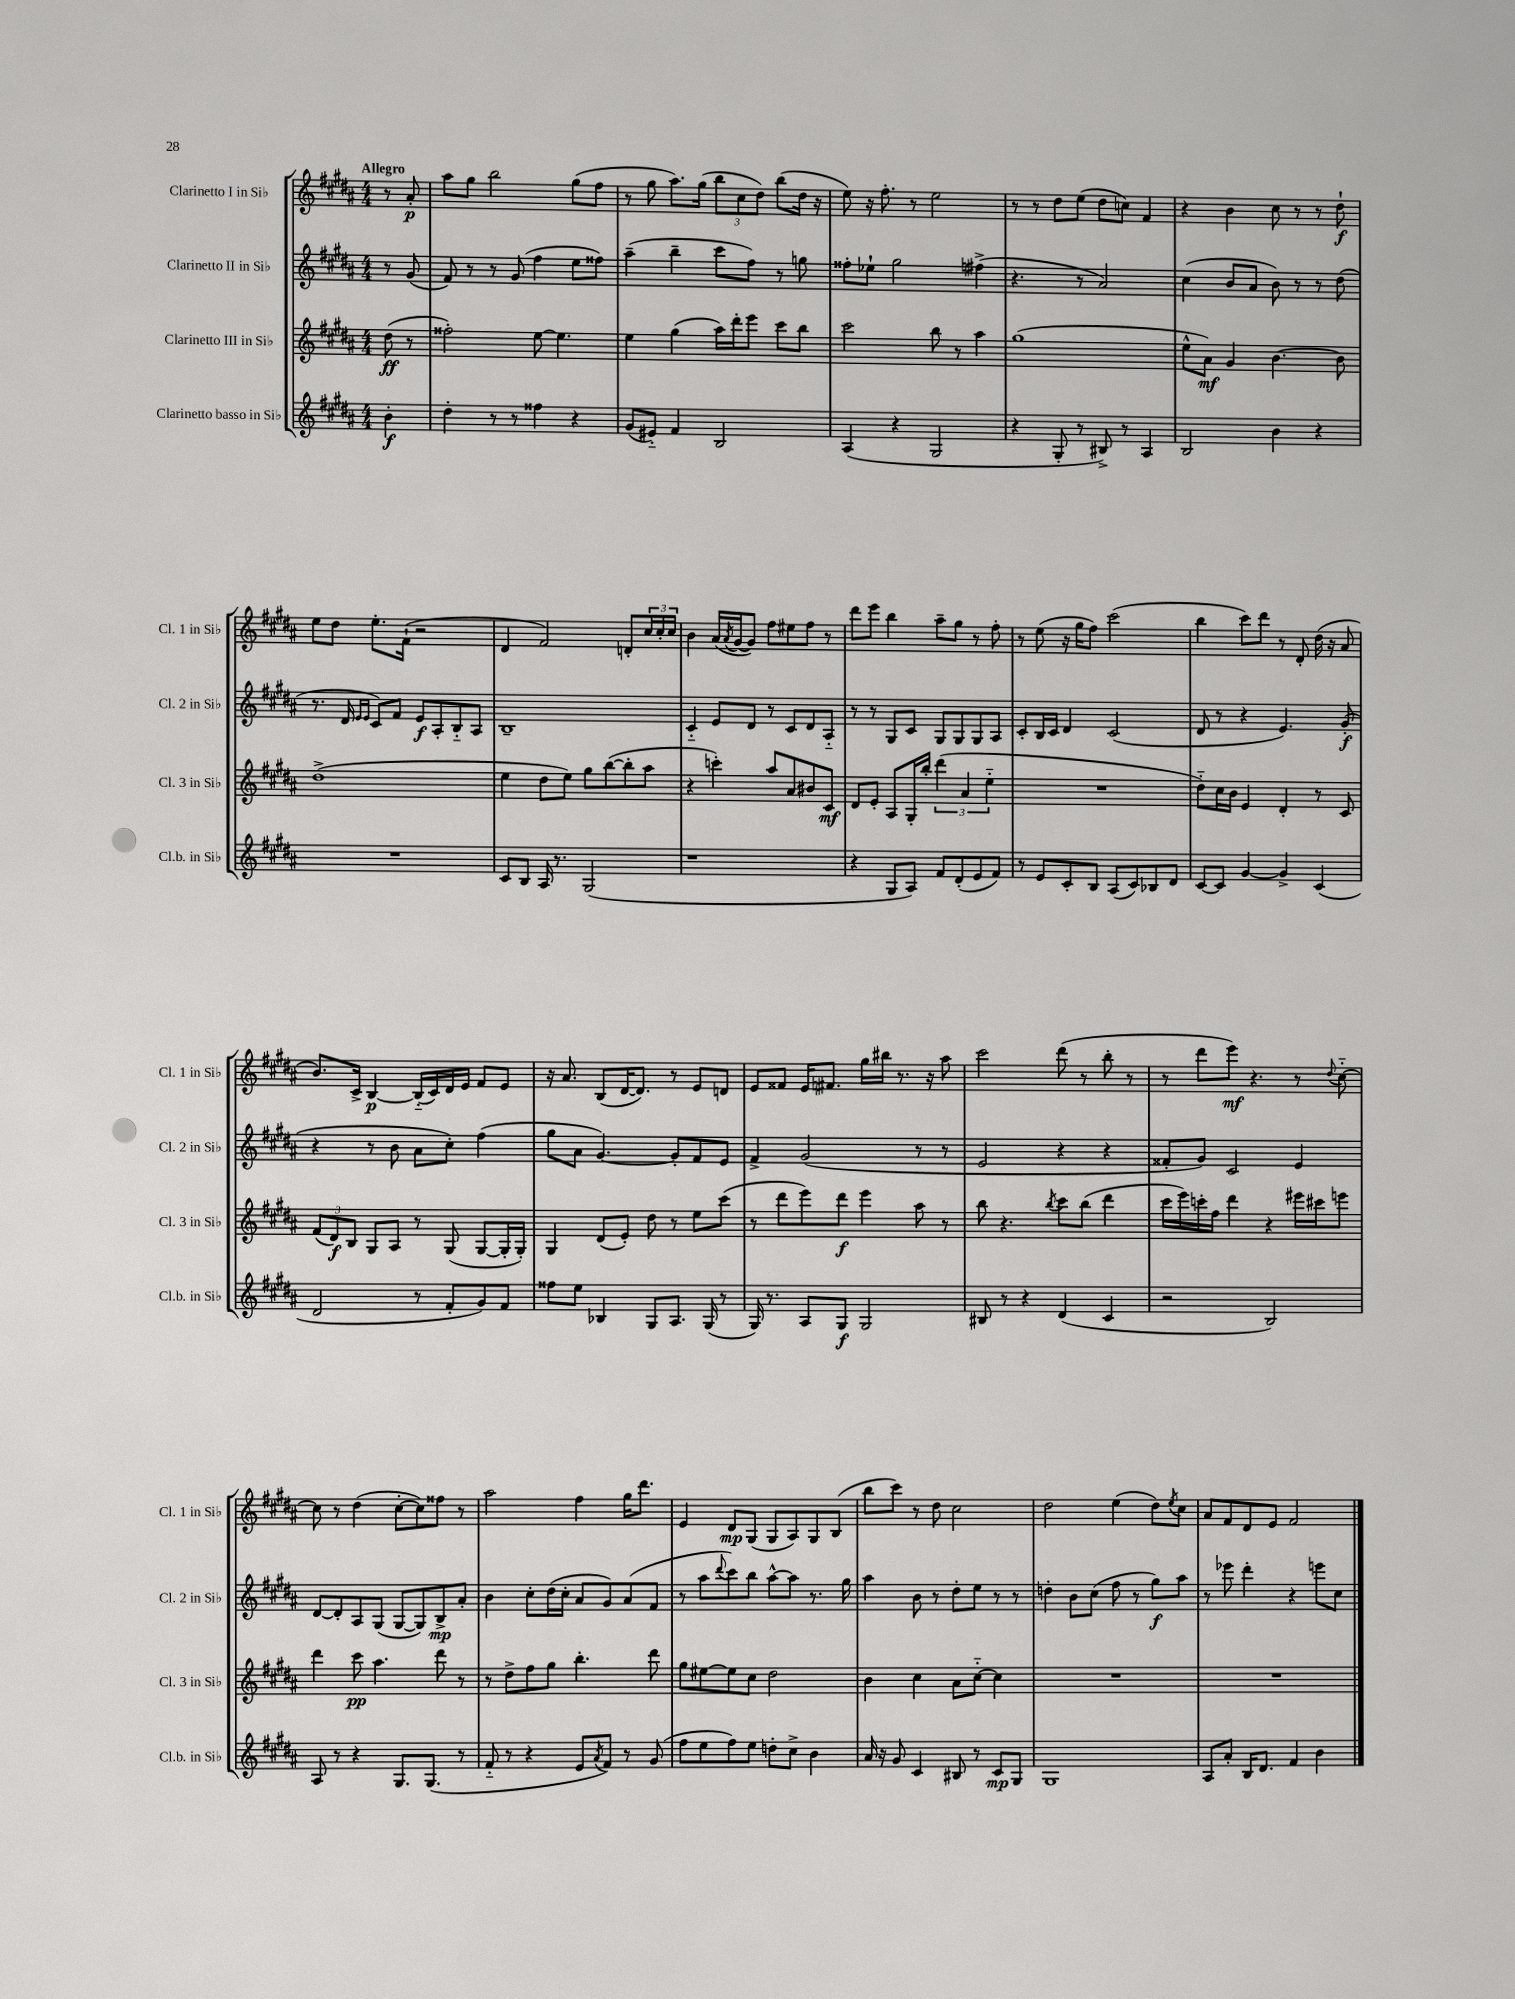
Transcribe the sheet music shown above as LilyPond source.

<<
\new StaffGroup <<
\new Staff = "s0" \with { instrumentName = "Clarinetto I in Sib" shortInstrumentName = "Cl. 1 in Sib" } {
    \clef treble \key b \major \numericTimeSignature \time 4/4 \partial 4 \tempo "Allegro"
    r8 ais'8-.\p |
    ais''8 gis''8 b''2 gis''8( fis''8 |
    r8 gis''8 ais''8.) gis''16( \tuplet 3/2 { b''8 cis''8 dis''8) } b''8( dis''16 r16 |
    e''8) r16 fis''8.-. r8 e''2 |
    r8 r8 dis''8 e''8( dis''8 c''8) fis'4 |
    r4 b'4 cis''8 r8 r8 dis''8-!\f |
    e''8 dis''8 e''8.-. fis'16-!( r2 |
    dis'4 fis'2) d'8-. \tuplet 3/2 { cis''16 cis''16-. cis''16 } |
    b'4 ais'16( \acciaccatura { ais'8 } gis'16~ gis'8) fis''8 eis''8 fis''8 r8 |
    dis'''8 e'''8 b''4 ais''8-- gis''8 r8 fis''8-. |
    r8 e''8( r16 gis''16 fis''8) cis'''2( |
    b''4 cis'''8) dis'''8 r8 dis'8-. dis''16( r16 ais'8 |
    b'8.) cis'16-> b4~\p b16-_( cis'16) dis'16 e'16 fis'8 e'8 |
    r16 ais'8. b8( dis'16~ dis'8.) r8 e'8 d'8 |
    e'8 fisis'8 e'16 fis'8. gis''16 bis''16 r8. r16 ais''8 |
    cis'''2 dis'''8( r8 b''8-. r8 |
    r8 dis'''8 e'''8\mf) r4. r8 \appoggiatura { dis''8 } cis''8~-_ |
    cis''8 r8 dis''4( cis''8~-. cis''8) fisis''8 r8 |
    ais''2 fis''4 gis''16 dis'''8. |
    e'4 dis'8\mp gis8( gis8 ais8) gis8 b8( |
    b''8 cis'''8) r8 dis''8 cis''2 |
    dis''2 e''4( dis''8) \acciaccatura { e''8 } cis''8 |
    ais'8 fis'8 dis'8 e'8 fis'2 \bar "|." |
}
\new Staff = "s1" \with { instrumentName = "Clarinetto II in Sib" shortInstrumentName = "Cl. 2 in Sib" } {
    \clef treble \key b \major \numericTimeSignature \time 4/4 \partial 4
    r8 gis'8( |
    fis'8) r8 r8 gis'8( fis''4 e''8 fisis''8) |
    ais''4--( b''4-- cis'''8 fis''8) r8 g''8 |
    fisis''8-. ees''8-! gis''2 fis''4->( |
    r4. r8 ais'2) |
    cis''4( b'8 ais'8 b'8) r8 r8 dis''8( |
    r8. dis'16 \grace { e'16 e'16 } cis'8) fis'8 e'8\f ais8-. b8-_ ais8 |
    b1-- |
    cis'4-_ e'8 dis'8 r8 cis'8 dis'8 ais8-_ |
    r8 r8 gis8 cis'8 gis8 gis8 gis8 ais8 |
    cis'8-. b16 cis'16 dis'4 cis'2( |
    dis'8 r8 r4 e'4.) gis'8-.\f( |
    r4 r8 b'8 ais'8 cis''8-.) fis''4( |
    gis''8 ais'8 gis'4.~) gis'8-. fis'8 e'8 |
    fis'4-> gis'2( r8 r8 |
    e'2 r4 r4 |
    fisis'8-. gis'8) cis'2 e'4 |
    dis'8~ dis'8-. ais8 gis8( gis8~ gis8) b8->\mp ais'8-. |
    b'4 cis''8-. dis''16( cis''16-. ais'8 gis'8) ais'8( fis'8 |
    r8 ais''8 \appoggiatura { dis'''8 } cis'''8) b''8 ais''8~-^ ais''8 r8. gis''16 |
    ais''4 b'8 r8 dis''8-. e''8 r8 r8 |
    d''4-. b'8 cis''8( fis''8 r8 gis''8\f) ais''8 |
    r8 ees'''8 dis'''4-. r4 e'''8 cis''8 \bar "|." |
}
\new Staff = "s2" \with { instrumentName = "Clarinetto III in Sib" shortInstrumentName = "Cl. 3 in Sib" } {
    \clef treble \key b \major \numericTimeSignature \time 4/4 \partial 4
    dis''8\ff( r8 |
    fisis''2-.) e''8~ e''4. |
    e''4 gis''4( ais''16) dis'''16-. e'''8 cis'''8 b''8 |
    cis'''2 b''8 r8 ais''4 |
    gis''1( |
    e''8-^ ais'8\mf) gis'4 b'4.~ b'8 |
    dis''1->( |
    e''4 dis''8 e''8) gis''8 b''8~( b''8-. ais''8 |
    r4 c'''4-.) ais''8 ais'8 bis'8 cis'8\mf |
    dis'8 e'8-. ais8 gis16-. b''16-. \tuplet 3/2 { dis'''4( ais'4 e''4-_ } |
    R1 |
    dis''8-_) cis''16 b'16 e'4 dis'4-. r8 cis'8 |
    \tuplet 3/2 { fis'8( dis'8\f) b8 } gis8 ais8 r8 gis8( gis8~ gis16-. gis16-.) |
    gis4 dis'8( e'8-.) dis''8 r8 e''8 cis'''8( |
    r8 dis'''8 e'''8) dis'''8\f e'''4 ais''8 r8 |
    b''8 r4. \acciaccatura { b''8 } cis'''8 b''8( dis'''4 |
    cis'''16 e'''16) c'''16-. fis''16 dis'''4 r4 eis'''16 cis'''16 e'''8 |
    dis'''4 cis'''8\pp ais''4. dis'''8 r8 |
    r8 dis''8-> fis''8 gis''8 b''4.-. dis'''8 |
    gis''8 eis''8~ eis''8 cis''8 dis''2 |
    b'4 cis''4 ais'8 cis''8~-_ cis''4 |
    R1 |
    R1 \bar "|." |
}
\new Staff = "s3" \with { instrumentName = "Clarinetto basso in Sib" shortInstrumentName = "Cl.b. in Sib" } {
    \clef treble \key b \major \numericTimeSignature \time 4/4 \partial 4
    b'4-.\f |
    dis''4-. r8 r8 fisis''4 r4 |
    gis'8( eis'8-_) fis'4 b2 |
    ais4( r4 gis2 |
    r4 gis8-. r8 bis8->) r8 ais4 |
    b2 b'4 r4 |
    R1 |
    cis'8 b8 ais16 r8. gis2( |
    r1 |
    r4 gis8 ais8) fis'8 dis'8-.( e'8 fis'8) |
    r8 e'8 cis'8-. b8 ais8( cis'8) bes8 dis'8 |
    cis'8~ cis'8 gis'4~ gis'4-> cis'4( |
    dis'2 r8 fis'8-. gis'8) fis'8 |
    fisis''8 e''8 bes4 gis8 ais8. gis16( r8 |
    gis16) r8. ais8 gis8\f gis2 |
    bis8 r8 r4 dis'4( cis'4 |
    r2 b2) |
    ais8 r8 r4 gis8. gis8.( r8 |
    fis'8-_ r8 r4 e'8 \acciaccatura { ais'8 } fis'8) r8 gis'8( |
    fis''8 e''8 fis''8) e''8 d''8-. cis''8-> b'4 |
    ais'16 r16 gis'8 cis'4 bis8 r8 cis'8\mp gis8 |
    gis1 |
    ais8 ais'8-. b16 dis'8. fis'4 b'4 \bar "|." |
}
>>
>>
\layout { \context { \Score \remove "Bar_number_engraver" } }
